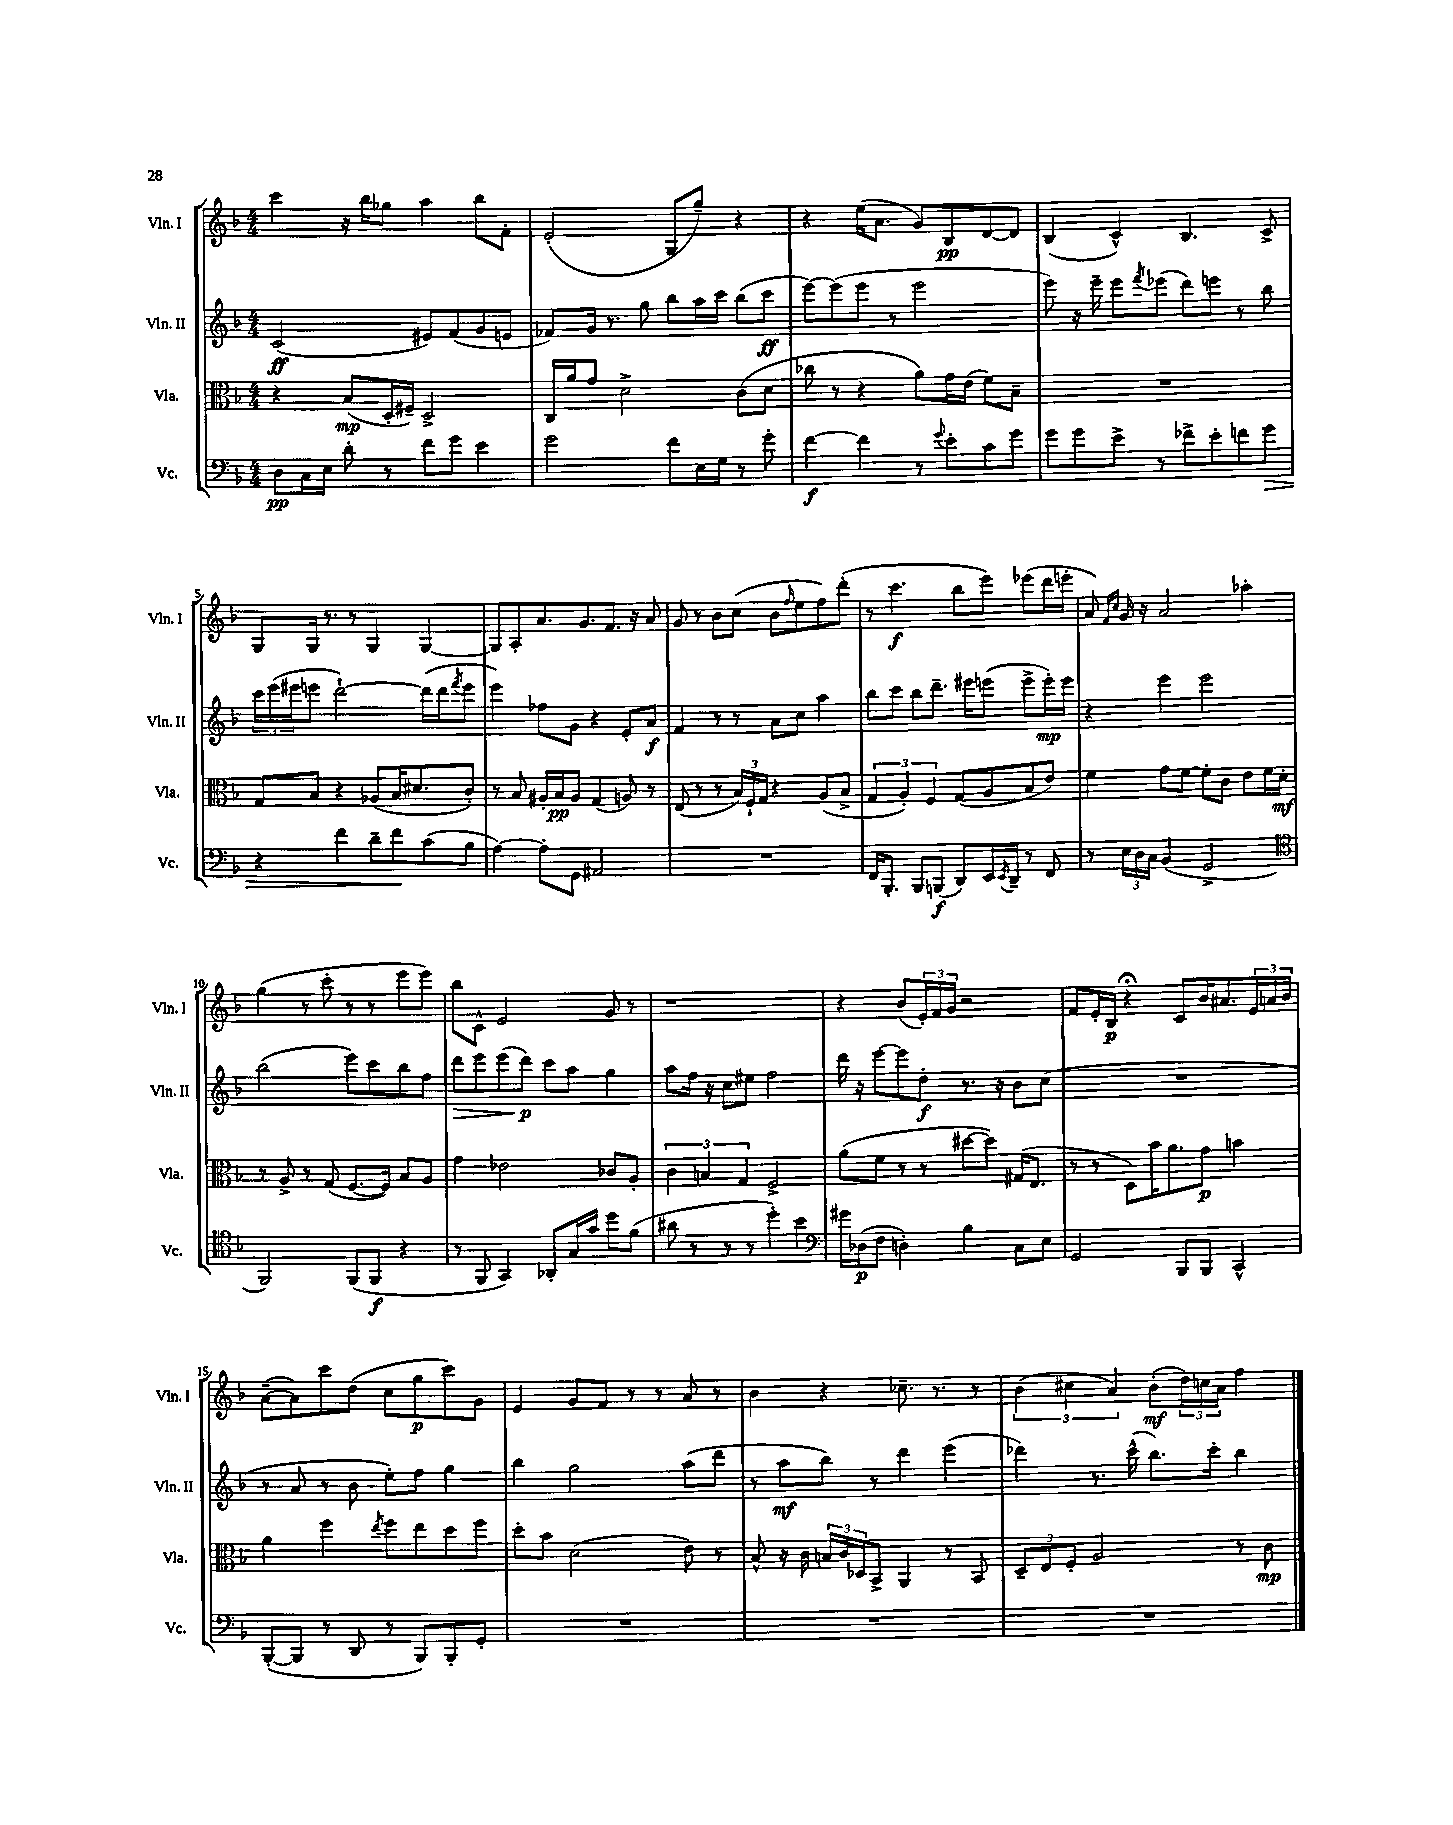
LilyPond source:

<<
\new StaffGroup <<
\new Staff = "s0" \with { instrumentName = "Vln. I" shortInstrumentName = "Vln. I" } {
    \clef treble \key f \major \numericTimeSignature \time 4/4
    c'''4 r16 bes''16 ges''8 a''4 bes''8 f'8-. |
    e'2-.( g8 g''8--) r4 |
    r4 e''16( a'8. g'8) bes8\pp d'8~ d'8 |
    bes4( c'4-^) bes4. c'8-> |
    g8 g16 r8. r8 g4 g4~ |
    g8 a8-. a'8. g'8. f'8. r16 a'8 |
    g'8 r8 bes'8 c''8( bes'8 \grace { f''16 } e''8 f''8) d'''8-.( |
    r8 c'''4.\f bes''8 e'''8) ees'''8( d'''16 e'''16-. |
    a'8) \grace { f'16 c''16 } g'16 r16 a'2 aes''4-. |
    g''4( r8 c'''8-. r8 r8 e'''8 e'''8) |
    bes''8 c'8-^ e'2 g'8 r8 |
    r1 |
    r4 bes'8( \tuplet 3/2 { e'16-.) f'16 g'16 } r2 |
    f'8 e'16-. bes16\p r4\fermata c'8 bes'16 ais'8. \tuplet 3/2 { e'16 a'16 bes'16 } |
    a'8~--( a'8) c'''8 d''8( c''8 g''8\p c'''8) g'8 |
    e'4 g'8 f'8 r8 r8 a'8 r8 |
    bes'4 r4 ces''8.-- r8. r8 |
    \tuplet 3/2 { bes'4( cis''4 a'4) } bes'8-.\mf( \tuplet 3/2 { d''16) c''16 a'16 } f''4 \bar "|." |
}
\new Staff = "s1" \with { instrumentName = "Vln. II" shortInstrumentName = "Vln. II" } {
    \clef treble \key f \major \numericTimeSignature \time 4/4
    c'2\ff( eis'8) f'8( g'8 e'8 |
    fes'8) g'16 r8. g''8 bes''8 a''16 c'''16 bes''8( c'''8\ff |
    e'''8~) e'''8( e'''8 r8 e'''2 |
    e'''8) r16 e'''16-- e'''8 \acciaccatura { f'''8 } ees'''8( d'''8) e'''8 r8 bes''8 |
    \tuplet 3/2 { c'''16 e'''16( eis'''16 } e'''8 d'''2~-!) d'''16( d'''16 \acciaccatura { f'''8 } e'''8 |
    e'''4) fes''8 g'8 r4 e'8-. a'8\f |
    f'4 r8 r8 a'8 c''8 a''4 |
    bes''8 c'''8 bes''8 d'''8.-- eis'''16 e'''8( e'''8-> e'''16-.\mp) e'''16 |
    r4 e'''4 e'''2 |
    bes''2( e'''8) c'''8 bes''8 f''8 |
    d'''8\> e'''8 e'''8( d'''8\p\!) c'''8 a''8 g''4 |
    a''8 f''16 r16 c''8 eis''8 f''2 |
    d'''16 r16 e'''8~ e'''8 d''8-.\f r8. r16 bes'8 c''8( |
    R1 |
    r8 a'8 r8 bes'8 e''8-.) f''8 g''4 |
    bes''4 g''2 a''8( d'''8 |
    r8 a''8\mf bes''8) r8 d'''4 e'''4( |
    des'''4) r8. c'''16-^( bes''8.) c'''16-. bes''4 \bar "|." |
}
\new Staff = "s2" \with { instrumentName = "Vla." shortInstrumentName = "Vla." } {
    \clef alto \key f \major \numericTimeSignature \time 4/4
    r4 bes8\mp( d16-. fis16--) d2-> |
    c16 a'16 g'8 d'2-> c'8( d'8 |
    ces''8 r8 r4 a'8) g'16 e'16( f'8) bes8-- |
    R1 |
    g8 bes8 r4 aes8( bes16 dis'8. c'8-.) |
    r8 bes8 ais16-. bes16\pp ais8 g4( a8) r8 |
    e8( r8 r8 \tuplet 3/2 { bes16) f16-! g16 } r4 a8( bes8-> |
    \tuplet 3/2 { g4 a4-.) f4 } g8( a8 bes8 e'8) |
    f'4 g'8 f'8~ f'8-. c'8 e'8 f'16 d'16-.\mf |
    r8 a8-> r8 g8( f8.~ f16) bes8 a8 |
    g'4 ees'2 ces'8 a8-. |
    \tuplet 3/2 { c'4 b4 g4 } f2-> |
    a'8( f'8 r8 r8 dis''8~ dis''8) gis16( e8. |
    r8 r8 d8) bes'16 a'8. g'8\p b'4 |
    a'4 f''4 \acciaccatura { e''8 } f''8 e''8 d''8 f''8 |
    d''8-. bes'8 d'2( e'8) r8 |
    bes8-^ r16 c'16 \tuplet 3/2 { b16 c'16 des16 } bes,8-> a,4 r8 bes,8 |
    \tuplet 3/2 { d8-- e8 f8-. } a2 r8 c'8\mp \bar "|." |
}
\new Staff = "s3" \with { instrumentName = "Vc." shortInstrumentName = "Vc." } {
    \clef bass \key f \major \numericTimeSignature \time 4/4
    d8\pp c16 e16 d'8-. r8 f'8 g'8 e'4 |
    g'2 f'8 e16 g16 r8 g'8-. |
    f'4~\f f'4 r8 \appoggiatura { g'8 } e'8-. c'8 g'8 |
    g'8 g'8 e'8-> r8 fes'8-> e'8-. f'8 g'8\> |
    r4 f'4 d'8-- f'8\! c'8( bes8 |
    a4~) a8-. g,8 ais,2 |
    R1 |
    f,16 bes,,8.-. bes,,8 b,,8\f( d,8) e,16 \acciaccatura { e,8 } d,16-- r8 f,8 |
    r8 \tuplet 3/2 { e16 d16 c16 } bes,4( g,2-> |
    \clef tenor f,2) f,8( f,8\f r4 |
    r8 f,8 g,4) aes,8-. g16 g'16 d''8 f'8( |
    ais'8 r8 r8 r8 d''4-.) bes'4 |
    \clef bass gis'16 des16\p( f8 d4-.) bes4 c8 e8 |
    g,2 bes,,8 bes,,8 c,4-^ |
    bes,,8~-.( bes,,8 r8 d,8 r8 bes,,8) bes,,8-. g,8-. |
    R1 |
    R1 |
    R1 \bar "|." |
}
>>
>>
